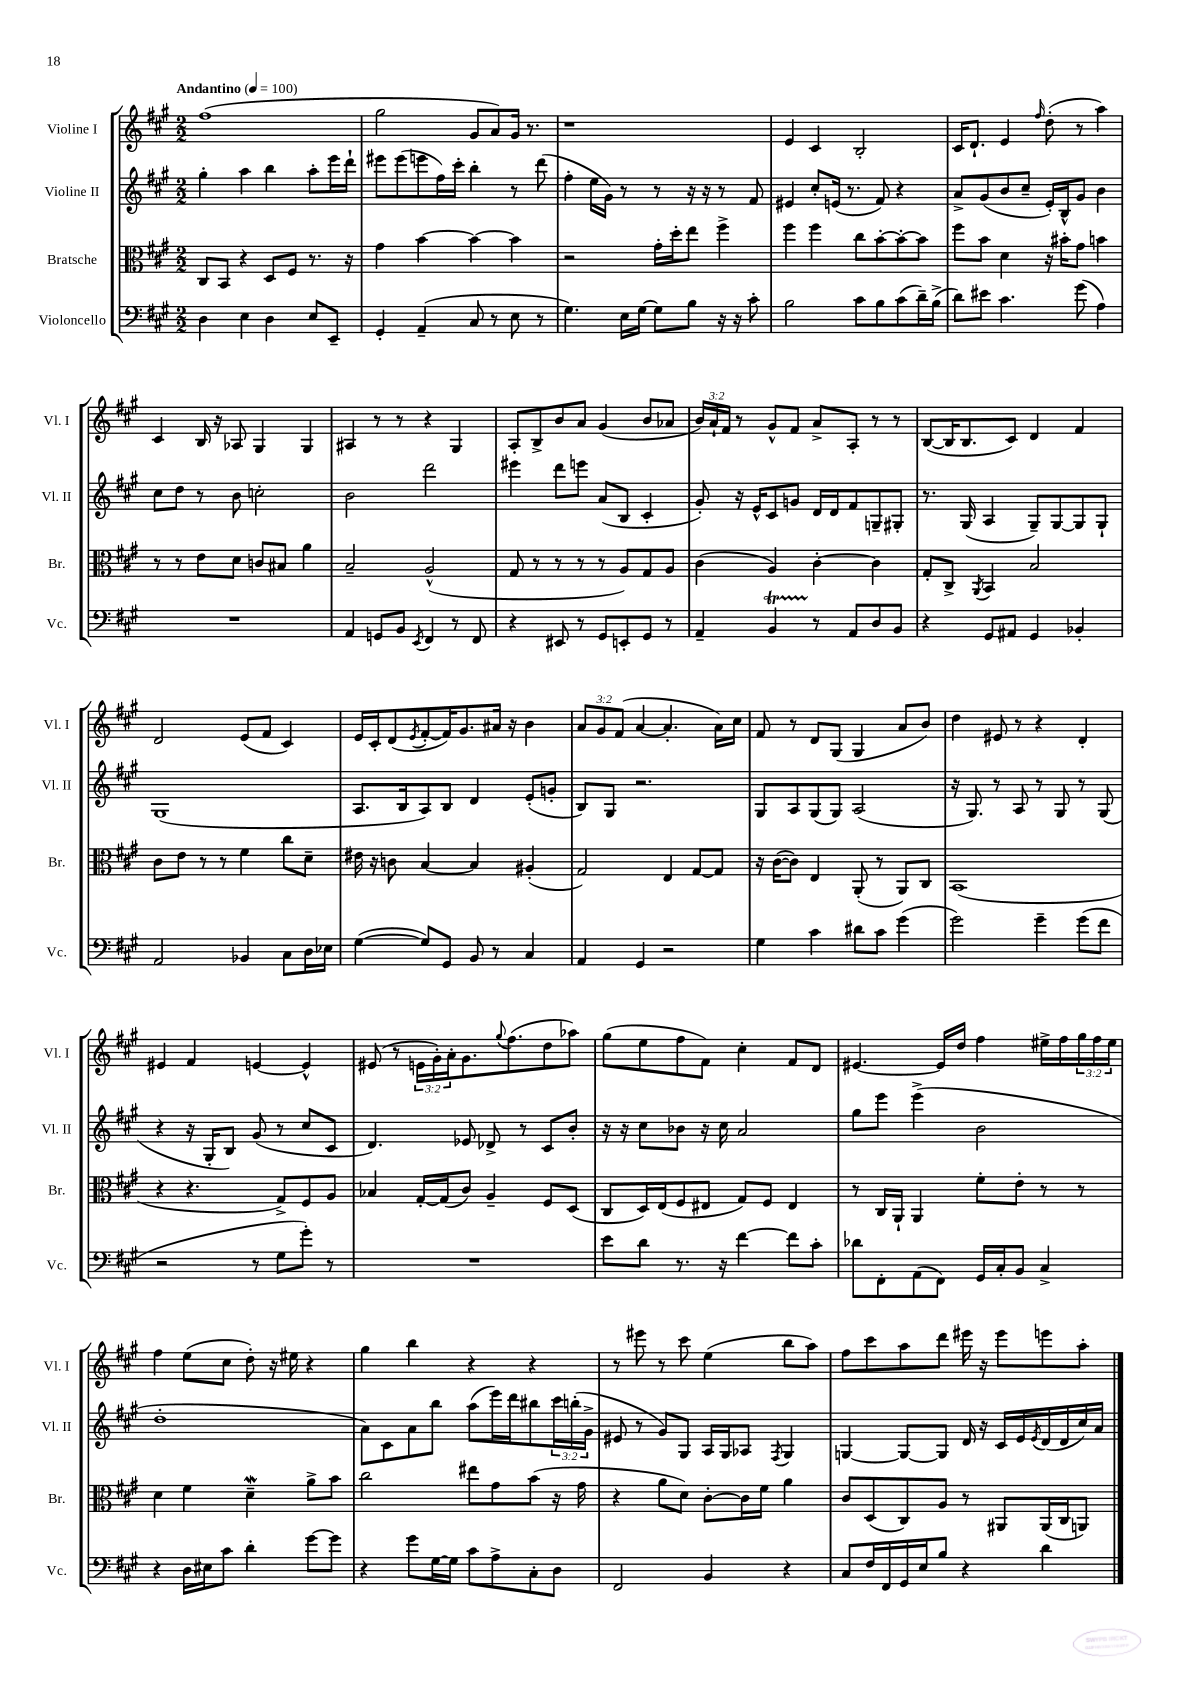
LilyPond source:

<<
\new StaffGroup <<
\new Staff = "s0" \with { instrumentName = "Violine I" shortInstrumentName = "Vl. I" } {
    \clef treble \key a \major \numericTimeSignature \time 2/2 \override Staff.TupletNumber.text = #tuplet-number::calc-fraction-text \tempo "Andantino" 4 = 100
    fis''1( |
    gis''2 gis'8 a'8) gis'16 r8. |
    r1 |
    e'4 cis'4 b2-. |
    cis'16 d'8.-! e'4 \grace { fis''16 } d''8-.( r8 a''4) |
    cis'4 b16 r16 aes8 gis4 gis4 |
    ais4 r8 r8 r4 gis4 |
    a8-. b8-> b'8 a'8 gis'4( b'8 aes'8 |
    \tuplet 3/2 { b'16) a'16-! fis'16 } r8 gis'8-^ fis'8 a'8-> a8-. r8 r8 |
    b8~( b16 b8. cis'8) d'4 fis'4 |
    d'2 e'8( fis'8 cis'4) |
    e'16 cis'16-. d'8( \acciaccatura { e'8 } fis'8~-. fis'16) gis'8. ais'16 r16 b'4 |
    \tuplet 3/2 { a'8 gis'8 fis'8( } a'4~ a'4.-. a'16) cis''16 |
    fis'8 r8 d'8 gis8( gis4 a'8 b'8) |
    d''4 eis'8 r8 r4 d'4-. |
    eis'4 fis'4 e'4~ e'4-^ |
    eis'8( r8 \tuplet 3/2 { e'16 gis'16-.) a'16-. } gis'8. \appoggiatura { gis''8 } fis''8.( d''8 aes''8) |
    gis''8( e''8 fis''8 fis'8) cis''4-. fis'8 d'8 |
    eis'4.~ eis'16 d''16 fis''4 eis''16-> fis''16 \tuplet 3/2 { gis''16 fis''16 eis''16 } |
    fis''4 e''8( cis''8 d''8-.) r16 eis''16 r4 |
    gis''4 b''4 r4 r4 |
    r8 eis'''8 r8 cis'''8 e''4( b''8 a''8) |
    fis''8 cis'''8 a''8 d'''8 eis'''16 r16 eis'''8 e'''8 a''8-. \bar "|." |
}
\new Staff = "s1" \with { instrumentName = "Violine II" shortInstrumentName = "Vl. II" } {
    \clef treble \key a \major \numericTimeSignature \time 2/2 \override Staff.TupletNumber.text = #tuplet-number::calc-fraction-text
    gis''4-. a''4 b''4 a''8-. e'''16 d'''16-! |
    eis'''8 eis'''8( e'''8 fis''16) cis'''16-. b''4-. r8 d'''8( |
    fis''4-. e''16 gis'16) r8 r8 r16 r16 r8 fis'8 |
    eis'4 cis''8-. e'16( r8. fis'8) r4 |
    a'8-> gis'8( b'8 cis''8-- e'16-.) b16-^ gis'8 b'4 |
    cis''8 d''8 r8 b'8 c''2-. |
    b'2 d'''2 |
    eis'''4 d'''8 e'''8 a'8( b8 cis'4-. |
    gis'8-.) r16 e'16-^ cis'8 g'8 d'16 d'16 fis'8 g8-- gis8-. |
    r8. gis16( a4 gis8--) gis8~ gis8 gis8-! |
    gis1( |
    a8. b16 a8) b8 d'4 e'8-.( g'8-. |
    b8) gis8 r2. |
    gis8 a8 gis8( gis8) a2( |
    r16 gis8.) r8 a8 r8 gis8 r8 gis8( |
    r4 r16 gis16-. b8) gis'8( r8 cis''8 cis'8 |
    d'4.) ees'8 des'8-> r8 cis'8 b'8-. |
    r16 r16 cis''8 bes'8 r16 cis''16 a'2 |
    gis''8 e'''8 e'''4->( b'2 |
    d''1-. |
    a'8) cis'8 a'8 b''8 a''8( e'''16) d'''16 bis''8 \tuplet 3/2 { cis'''16 b''16-.( gis'16-> } |
    eis'8 r8 gis'8) gis8 a16 gis16 aes8 \acciaccatura { fis8 } gis4 |
    g4~ g8~ g8 d'16 r16 cis'16 e'16 \acciaccatura { e'8 } d'16( d'16 cis''16) a'16 \bar "|." |
}
\new Staff = "s2" \with { instrumentName = "Bratsche" shortInstrumentName = "Br." } {
    \clef alto \key a \major \numericTimeSignature \time 2/2
    cis8 b,8 r4 d8 fis8 r8. r16 |
    gis'4 b'4~ b'4~ b'4 |
    r2 gis'16-. d''16-. e''8 fis''4-> |
    fis''4 fis''4 cis''8 b'8~-. b'8~-. b'8 |
    fis''8 b'8 d'4 r16 bis'16-. gis'8 b'4 |
    r8 r8 e'8 d'8 c'8 bis8 a'4 |
    b2-- a2-^( |
    gis8 r8 r8 r8 r8 a8) gis8 a8 |
    cis'4( a4) cis'4~-. cis'4 |
    gis8-. cis8-> \acciaccatura { a,8 } b,4 b2 |
    cis'8 e'8 r8 r8 fis'4 cis''8 d'8-- |
    eis'16 r16 c'8 b4~ b4 ais4-.( |
    gis2) e4 gis8~ gis8 |
    r16 cis'16~( cis'8) e4 a,8-.( r8 a,8) cis8 |
    b,1( |
    r4 r4. gis8->) fis8 a8 |
    bes4 gis16~-. gis16( cis'8) a4-- fis8 d8( |
    cis8 d16) e16( fis8 eis8 gis8) fis8 eis4 |
    r8 cis16 a,16-! a,4 fis'8-. e'8-. r8 r8 |
    d'4 fis'4 d'4--\mordent a'8-> b'8 |
    cis''2 eis''8 gis'8 b'8( r16 gis'16 |
    r4 a'8 d'8) cis'8~-. cis'16 fis'16 a'4 |
    cis'8 d8( cis8) a8 r8 ais,8 ais,16( cis16 a,8) \bar "|." |
}
\new Staff = "s3" \with { instrumentName = "Violoncello" shortInstrumentName = "Vc." } {
    \clef bass \key a \major \numericTimeSignature \time 2/2
    d4 e4 d4 e8 e,8-- |
    gis,4-. a,4--( cis8 r8 e8 r8 |
    gis4.) e16 gis16~ gis8 b8 r16 r16 cis'8-. |
    b2 cis'8 b8 cis'8( d'16--) b16->( |
    d'8) eis'8 cis'4. gis'8( a4) |
    R1 |
    a,4 g,8 b,8 \acciaccatura { e,8 } fis,4 r8 fis,8 |
    r4 eis,8 r8 gis,8 e,8-. gis,8 r8 |
    a,4-- b,4\startTrillSpan r8\stopTrillSpan a,8 d8 b,8 |
    r4 gis,8 ais,8 gis,4 bes,4-. |
    a,2 bes,4 cis8 d16 ees16 |
    gis4~( gis8) gis,8 b,8 r8 cis4 |
    a,4 gis,4 r2 |
    gis4 cis'4 dis'8 cis'8 gis'4( |
    gis'2) gis'4-- gis'8( fis'8 |
    r2 r8 gis8 gis'8-.) r8 |
    R1 |
    e'8 d'8 r8. r16 fis'4~ fis'8 cis'8-. |
    des'8 fis,8-. a,8( fis,8) gis,16 cis16-. b,8 cis4-> |
    r4 d16 eis16 cis'8 d'4-. gis'8~ gis'8 |
    r4 gis'8 gis16~ gis16 cis'8 a8-> cis8-. d8 |
    fis,2 b,4 r4 |
    cis8 fis16 fis,16 gis,16 e16 b8 r4 d'4 \bar "|." |
}
>>
>>
\layout { \context { \Score \remove "Bar_number_engraver" } }
